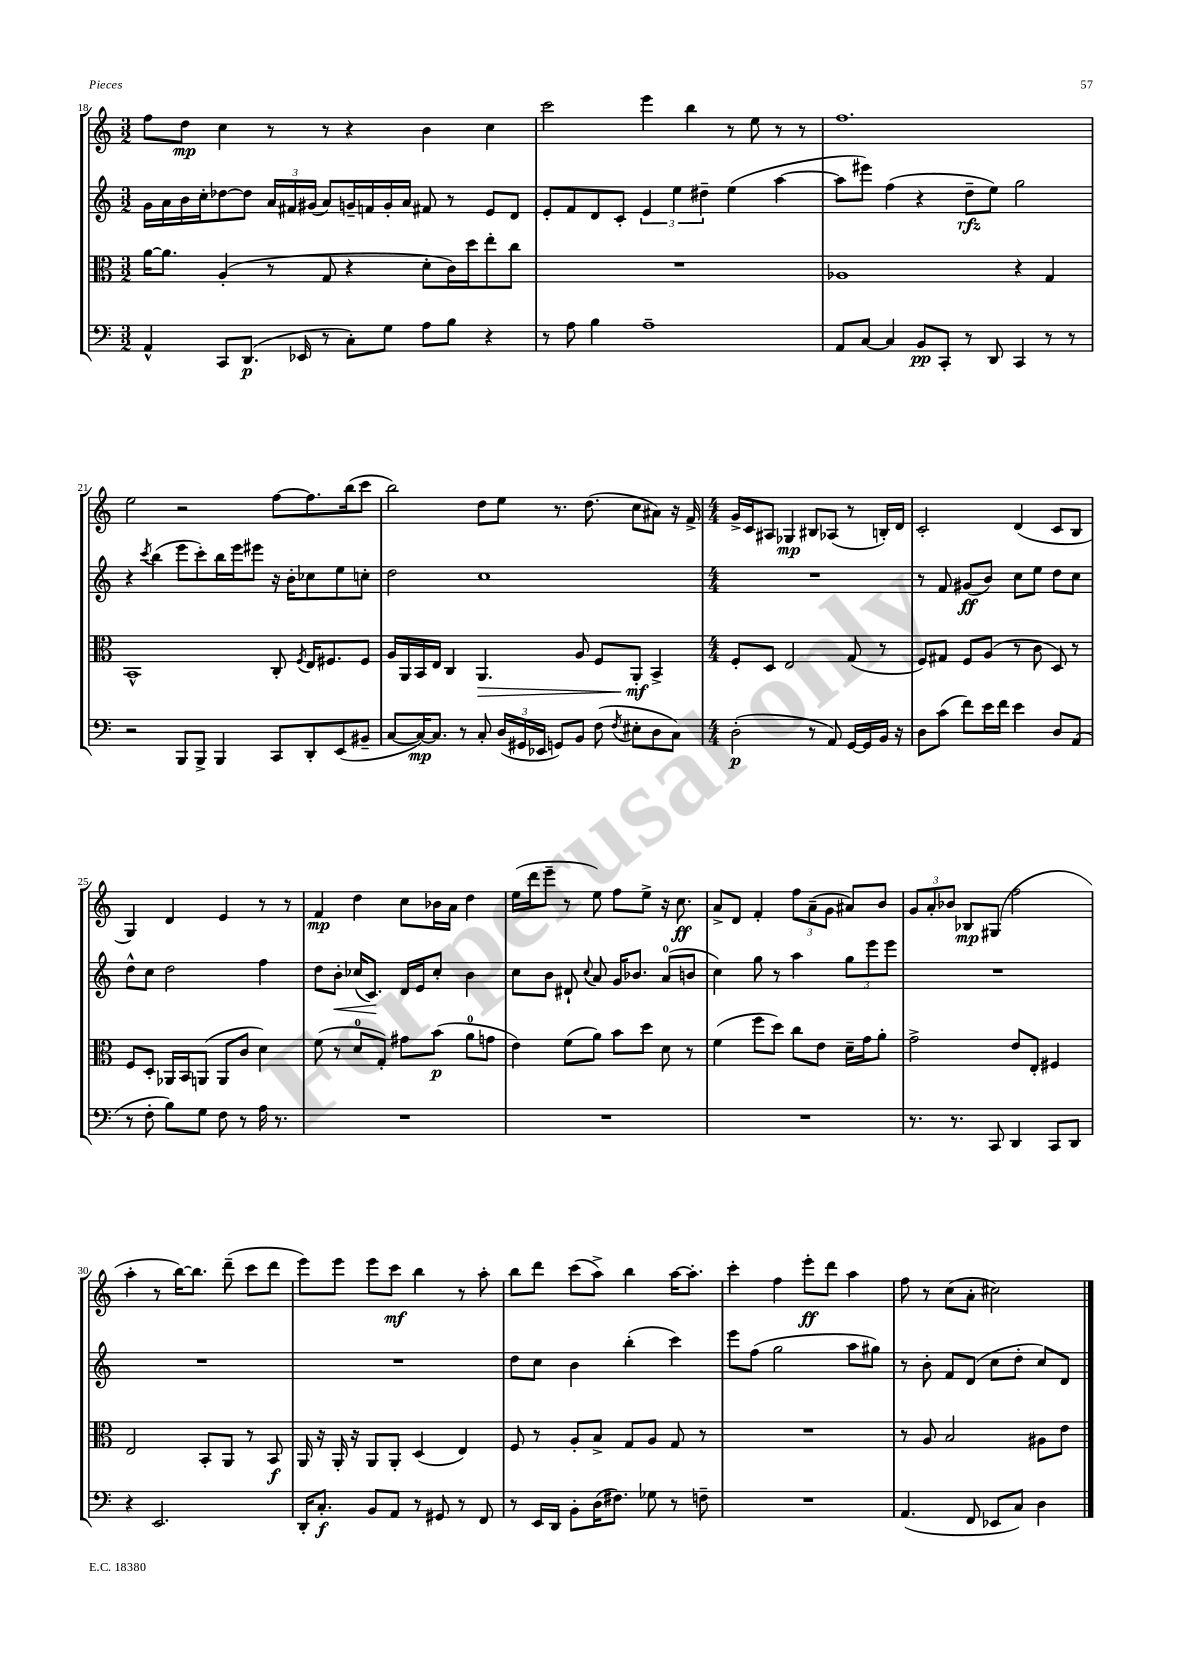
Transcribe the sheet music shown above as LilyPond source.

<<
\new StaffGroup <<
\new Staff = "s0" {
    \clef treble \key c \major \numericTimeSignature \time 3/2
    \autoBeamOff f''8[ d''8]\mp c''4 r8 r8 r4 b'4 c''4 |
    c'''2 e'''4 b''4 r8 e''8 r8 r8 |
    f''1. |
    e''2 r2 f''8[~ f''8. b''16( c'''8] |
    b''2) d''8[ e''8] r8. d''8.( c''8[ ais'8]) r16 f'16-> |
    \numericTimeSignature \time 4/4 g'16[-> c'16 ais8] ges4\mp bis8[ aes8]( r8 b16[-.) d'16] |
    c'2-. d'4( c'8[ b8] |
    g4) d'4 e'4 r8 r8 |
    f'4\mp d''4 c''8[ bes'16 a'16] d''4 |
    e''16[( d'''16 e'''8]-- r8 e''8) f''8[ e''8]-> r16 c''8.\ff |
    a'8[-> d'8] f'4-. \tuplet 3/2 { f''8[ a'8--( g'8] } ais'8[) b'8] |
    \tuplet 3/2 { g'8[ a'8-. bes'8] } bes8[\mp gis8]( f''2 |
    a''4-. r8 b''16[~) b''8.] d'''8--( c'''8[ d'''8] |
    e'''8[) e'''8] e'''8[ c'''8]\mf b''4 r8 a''8-. |
    b''8[ d'''8] c'''8[( a''8]->) b''4 a''16[~ a''8.]-. |
    c'''4-. f''4 e'''8[-.\ff d'''8] a''4 |
    f''8 r8 c''8[( a'8]-. cis''2) \bar "|." |
}
\new Staff = "s1" {
    \clef treble \key c \major \numericTimeSignature \time 3/2
    \autoBeamOff g'16[ a'16 b'16 c''16-. des''8~ des''8] \tuplet 3/2 { a'16[ fis'16 gis'16]( } a'8[) g'16-- f'16 g'16-. a'16] fis'8 r8 e'8[ d'8] |
    e'8[-. f'8 d'8 c'8]-. \tuplet 3/2 { e'4 e''4 dis''4-- } e''4( a''4~ |
    a''8[ eis'''8]) f''4( r4 d''8[--\rfz e''8]) g''2 |
    r4 \acciaccatura { c'''8 } b''4( e'''8[ c'''8-.) b''16 e'''16 eis'''8] r16 b'16[-. ces''8 e''8 c''8]-. |
    d''2 c''1 |
    \numericTimeSignature \time 4/4 R1 |
    r8 f'8 gis'8[\ff( b'8]) c''8[ e''8] d''8[ c''8] |
    d''8[-^ c''8] d''2 f''4 |
    d''8[ b'8]-.\< ces''16[( c'8.]\!) d'16[ e'16 ces''8]-. b'4 |
    c''8[ b'8] dis'8-! \appoggiatura { c''8 } a'8 g'16[ bes'8.] a'8[-0( b'8] |
    c''4) g''8 r8 a''4 \tuplet 3/2 { g''8[ e'''8 e'''8] } |
    R1 |
    R1 |
    R1 |
    d''8[ c''8] b'4 b''4-.( c'''4) |
    e'''8[ f''8]( g''2 a''8[ gis''8]) |
    r8 b'8-. f'8[ d'8]( c''8[ d''8]-. c''8[) d'8] \bar "|." |
}
\new Staff = "s2" {
    \clef alto \key c \major \numericTimeSignature \time 3/2
    \autoBeamOff a'16[~ a'8.] a4-.( r8 g8 r4 d'8[-. c'16) d''16 e''8-. c''8] |
    R1. |
    aes1 r4 g4 |
    b,1-^ c8-. \acciaccatura { f8 } e16[ fis8. fis8] |
    a16[ a,16 b,16 e16] c4 a,4.\> a8 f8[ a,8]-.\mf\! b,4-> |
    \numericTimeSignature \time 4/4 f8[-. d8] e2 g8( r8 |
    f8[) gis8] f8[ a8]( r8 c'8 d8) r8 |
    f8[ d8]-. aes,16[ b,16 a,8]( a,8[ c'8] d'4) |
    f'8( r8 d'8[-0 g8]-.) gis'8[ b'8]\p( a'8[-0 g'8] |
    e'4) f'8[( a'8]) b'8[ d''8] d'8 r8 |
    f'4( f''8[ d''8]) c''8[ e'8] d'16[-- g'16 a'8]-. |
    g'2-> e'8[ e8]-. fis4 |
    e2 b,8[-. a,8] r8 b,8\f |
    a,16 r16 a,16-. r16 a,8[ a,8]-. d4( e4) |
    f8 r8 a8[-. b8]-> g8[ a8] g8 r8 |
    R1 |
    r8 a8 b2 ais8[ e'8] \bar "|." |
}
\new Staff = "s3" {
    \clef bass \key c \major \numericTimeSignature \time 3/2
    \autoBeamOff a,4-^ c,8[ d,8.]\p( ees,16 r8 c8[-.) g8] a8[ b8] r4 |
    r8 a8 b4 a1-- |
    a,8[ c8]~ c4 b,8[\pp c,8]-. r8 d,8 c,4 r8 r8 |
    r2 b,,8[ b,,8]-> b,,4 c,8[ d,8-. e,8( bis,8]-- |
    c8[~ c16~\mp) c8.] r8 c8-. \tuplet 3/2 { d16[( gis,16 ees,16] } g,8[) b,8] f8( \acciaccatura { f8 } eis8[-. d8 c8]) |
    \numericTimeSignature \time 4/4 d2-.\p( r8 a,8) g,16[~ g,16 b,16] r16 |
    d8[ c'8]( f'8[) e'16 f'16] e'4 d8[ a,8]( |
    r8 f8-. b8[) g8] f8 r8 a16 r8. |
    R1 |
    R1 |
    R1 |
    r8. r8. c,8 d,4 c,8[ d,8] |
    r4 e,2. |
    d,16[-. c8.]-.\f b,8[ a,8] r8 gis,8 r8 f,8 |
    r8 e,16[ d,16] b,8[-. d16( fis8.]) ges8 r8 f8-- |
    R1 |
    a,4.( f,8 ees,8[ c8]) d4 \bar "|." |
}
>>
>>
\layout { \context { \Score currentBarNumber = #18 } }
